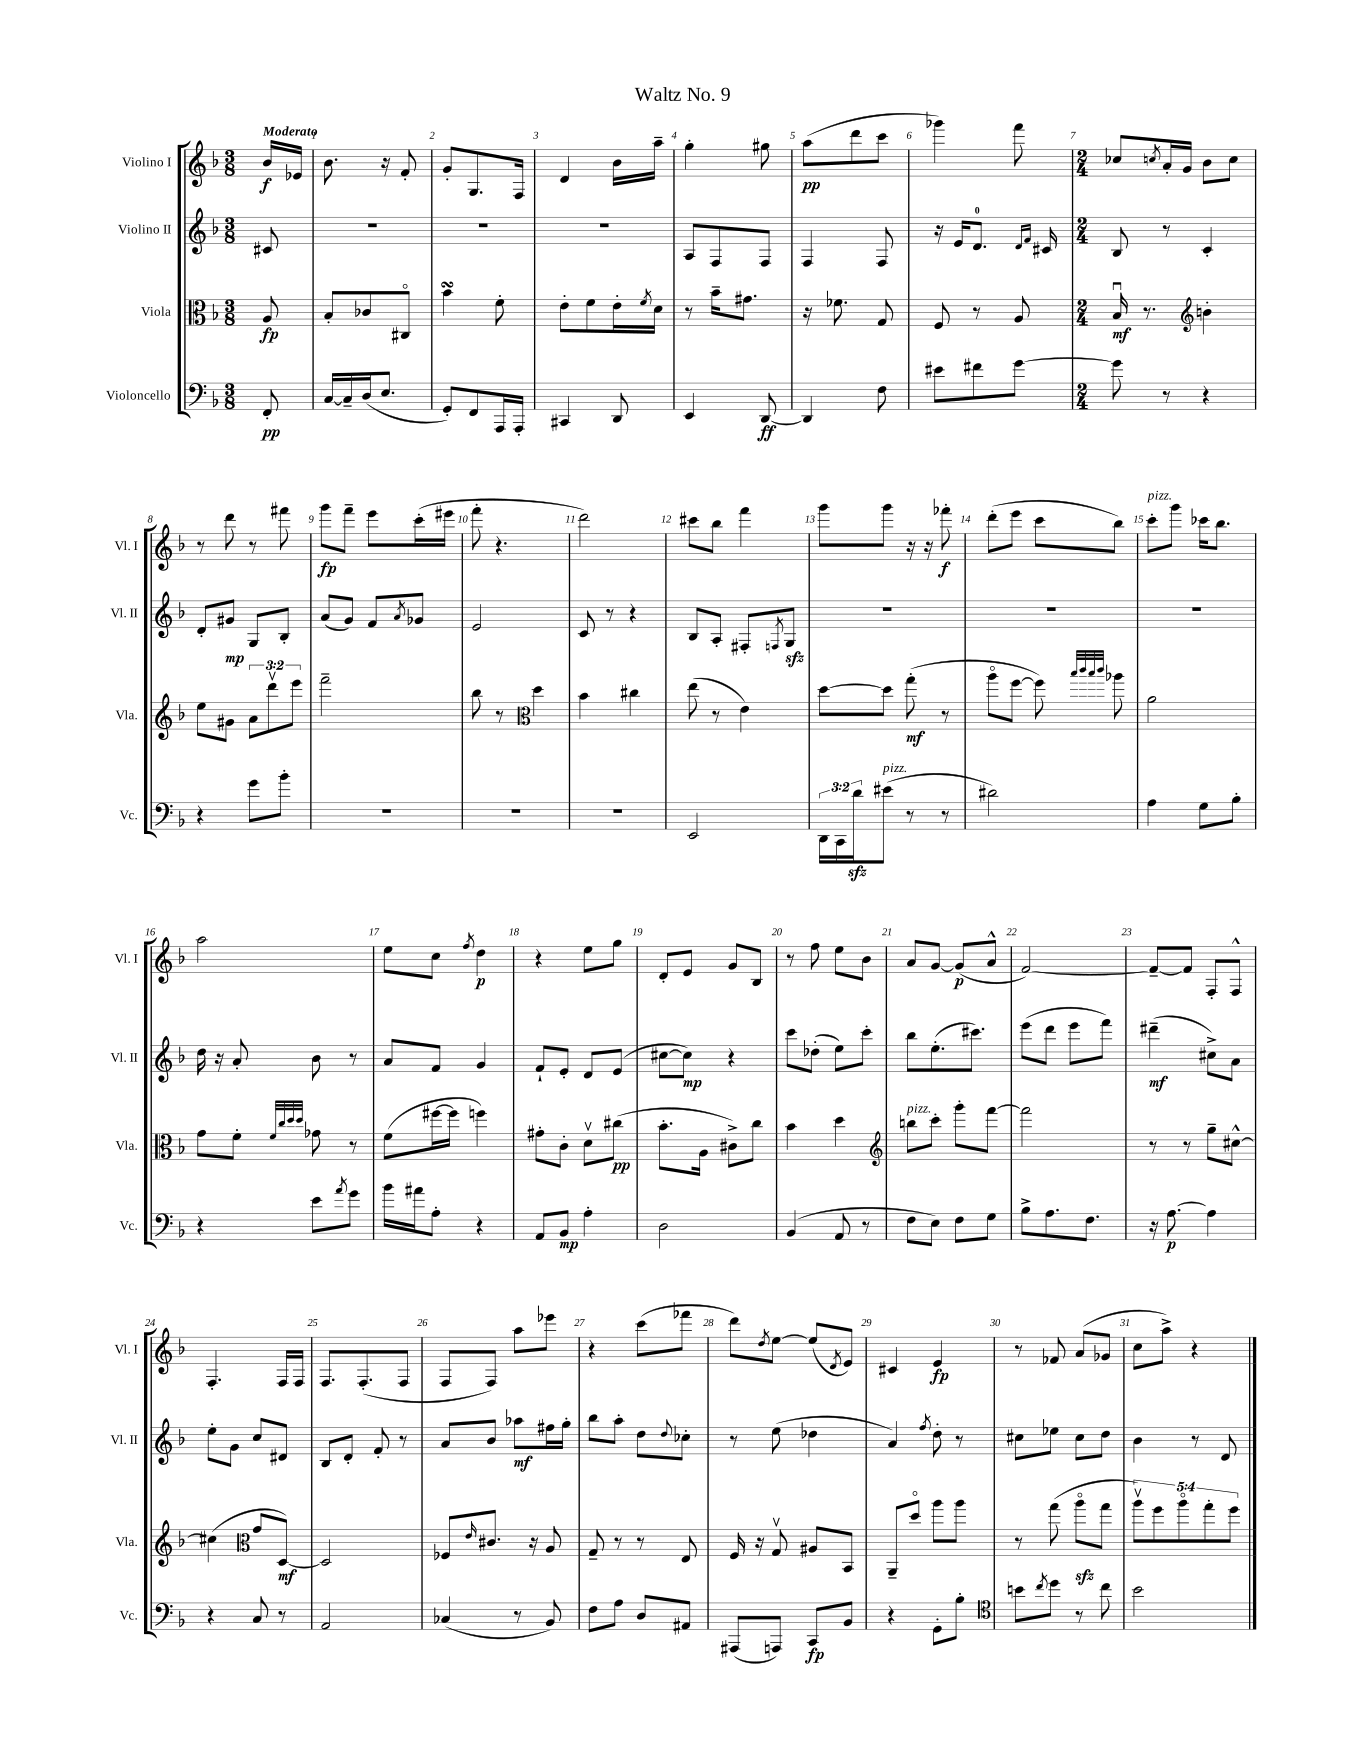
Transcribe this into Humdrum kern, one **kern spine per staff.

**kern	**dynam	**kern	**dynam	**kern	**dynam	**kern	**dynam
*part4	*part4	*part3	*part3	*part2	*part2	*part1	*part1
*staff4	*staff4	*staff3	*staff3	*staff2	*staff2	*staff1	*staff1
*I"Violoncello	*	*I"Viola	*	*I"Violino II	*	*I"Violino I	*
*I'Vc.	*	*I'Vla.	*	*I'Vl. II	*	*I'Vl. I	*
*clefF4	*	*clefC3	*	*clefG2	*	*clefG2	*
*k[b-]	*	*k[b-]	*	*k[b-]	*	*k[b-]	*
*M3/8	*	*M3/8	*	*M3/8	*	*M3/8	*
=	=	=	=	=	=	=	=
!	!	!	!	!	!	!LO:TX:a:B:t=Moderato	!
8FF'/	pp	8A/	fp	8c#X/	.	16b-/LL	f
.	.	.	.	.	.	16e-X/JJ	.
=1	=1	=1	=1	=1	=1	=1	=1
[16C/LL	.	8B-'/L	.	4.r	.	8.b-\	.
16C~/]	.	.	.	.	.	.	.
(16D/J	.	8c-X/	.	.	.	.	.
8.E/J	.	.	.	.	.	16r	.
.	.	8C#X/J	.	.	.	8f'/	.
=2	=2	=2	=2	=2	=2	=2	=2
8GG'/L)	.	4b-sSSs\	.	4.r	.	8g'/L	.
8FF/	.	.	.	.	.	8.G/	.
16AAA/L	.	8f'\	.	.	.	.	.
16AAA'/JJ	.	.	.	.	.	16F/Jk	.
=3	=3	=3	=3	=3	=3	=3	=3
4CC#X/	.	8e'\L	.	4.r	.	4d/	.
.	.	8f\	.	.	.	.	.
8DD/	.	16e'\L	.	.	.	16b-\LL	.
.	.	8qf/	.	.	.	.	.
.	.	16d\JJ	.	.	.	16aa~\JJ	.
=4	=4	=4	=4	=4	=4	=4	=4
4EE/	.	8r	.	8A/L	.	4gg'\	.
.	.	16b-~\KL	.	8F/	.	.	.
.	.	8.g#X\J	.	.	.	.	.
[8DD/	ff	.	.	8F/J	.	8gg#X\	.
=5	=5	=5	=5	=5	=5	=5	=5
4DD/]	.	16r	.	4F/	.	(8aa\L	pp
.	.	8.f-X\	.	.	.	.	.
.	.	.	.	.	.	8ddd\	.
8F\	.	8G/	.	8F/	.	8ccc\J	.
=6	=6	=6	=6	=6	=6	=6	=6
8e#X\L	.	8F/	.	16r	.	4ggg-X\)	.
.	.	.	.	16e/KL	.	.	.
8f#X\	.	8r	.	8.d/J	.	.	.
[8g\J	.	8A/	.	.	.	8fff\	.
.	.	.	.	16qqd/LL	.	.	.
.	.	.	.	16qqf/JJ	.	.	.
.	.	.	.	16c#X/	.	.	.
=7	=7	=7	=7	=7	=7	=7	=7
*M2/4	*	*M2/4	*	*M2/4	*	*M2/4	*
8g\]	.	16B-u/	mf	8B-/	.	8cc-X/L	.
.	.	8.r	.	.	.	.	.
.	.	.	.	.	.	8qccn/	.
8r	.	.	.	8r	.	16a'/L	.
.	.	.	.	.	.	16g/JJ	.
*	*	*clefG2	*	*	*	*	*
4r	.	4bn'\	.	4c'/	.	8b-\L	.
.	.	.	.	.	.	8cc\J	.
!!LO:LB:g=z
=8	=8	=8	=8	=8	=8	=8	=8
4r	.	8ee\L	.	8d'/L	.	8r	.
.	.	8g#X\J	.	8g#X/J	mp	8ddd\	.
8g\L	.	12a\L	.	8G/L	.	8r	.
.	.	12dddv\	.	.	.	.	.
8b-'\J	.	.	.	8B-'/J	.	8fff#X\	.
.	.	12eee\J	.	.	.	.	.
=9	=9	=9	=9	=9	=9	=9	=9
2r	.	2fff~\	.	(8a/L	.	8ggg\L	fp
.	.	.	.	8g/J)	.	8fff~\J	.
.	.	.	.	8f/L	.	8eee\L	.
.	.	.	.	8qa/	.	.	.
.	.	.	.	8g-X/J	.	(16ccc'\L	.
.	.	.	.	.	.	16eee#X\JJ	.
=10	=10	=10	=10	=10	=10	=10	=10
2r	.	8bb-\	.	2e/	.	8fff'\	.
.	.	8r	.	.	.	4.r	.
*	*	*clefC3	*	*	*	*	*
.	.	4dd\	.	.	.	.	.
=11	=11	=11	=11	=11	=11	=11	=11
2r	.	4b-\	.	8c/	.	2ddd\)	.
.	.	.	.	8r	.	.	.
.	.	4cc#X\	.	4r	.	.	.
=12	=12	=12	=12	=12	=12	=12	=12
2EE/	.	(8ee\	.	8B-/L	.	8ccc#X\L	.
.	.	8r	.	8A'/J	.	8bb-\J	.
.	.	4e\)	.	8F#X'/L	.	4fff\	.
.	.	.	.	8qFn/	.	.	.
.	.	.	.	8Gzz/J	.	.	.
=13	=13	=13	=13	=13	=13	=13	=13
24DD\LL	.	[8dd\L	.	2r	.	8ggg\L	.
24CC\	.	.	.	.	.	.	.
24dzz\J	.	.	.	.	.	.	.
!LO:TX:a:i:t=pizz.	!	!	!	!	!	!	!
(8e#X\J	.	8dd\J]	.	.	.	8ggg\J	.
8r	.	(8gg'\	mf	.	.	16r	.
.	.	.	.	.	.	16r	.
8r	.	8r	.	.	.	8fff-X'\	f
=14	=14	=14	=14	=14	=14	=14	=14
2d#X\)	.	8aa\L	.	2r	.	(8ddd'\L	.
.	.	[8ff\J	.	.	.	8eee\J	.
.	.	8ff\])	.	.	.	8ccc\L	.
.	.	32qqbb-/LLL	.	.	.	.	.
.	.	32qqccc/	.	.	.	.	.
.	.	32qqbb-/	.	.	.	.	.
.	.	32qqccc/JJJ	.	.	.	.	.
.	.	8aa-X\	.	.	.	8bb-\J)	.
=15	=15	=15	=15	=15	=15	=15	=15
!	!	!	!	!	!	!LO:TX:a:i:t=pizz.	!
4A\	.	2a\	.	2r	.	8ccc'\L	.
.	.	.	.	.	.	8ggg\J	.
8G\L	.	.	.	.	.	16ccc-X\KL	.
.	.	.	.	.	.	8.bb-\J	.
8B-'\J	.	.	.	.	.	.	.
!!LO:LB:g=z
=16	=16	=16	=16	=16	=16	=16	=16
4r	.	8g\L	.	16dd\	.	2aa\	.
.	.	.	.	16r	.	.	.
.	.	8f'\J	.	8a'/	.	.	.
.	.	32qqf/LLL	.	.	.	.	.
.	.	32qqcc/	.	.	.	.	.
.	.	32qqdd/	.	.	.	.	.
.	.	32qqdd/JJJ	.	.	.	.	.
8e\L	.	8g-X\	.	8b-\	.	.	.
8qa/	.	.	.	.	.	.	.
8g\J	.	8r	.	8r	.	.	.
=17	=17	=17	=17	=17	=17	=17	=17
16b-\LL	.	(8f\L	.	8a/L	.	8ee\L	.
16a#X\J	.	.	.	.	.	.	.
8A'\J	.	[16ff#X\L	.	8f/J	.	8cc\J	.
.	.	16ff#\JJ]	.	.	.	.	.
.	.	.	.	.	.	8qff/	.
4r	.	4ffn\)	.	4g/	.	4dd\	p
=18	=18	=18	=18	=18	=18	=18	=18
8AA/L	.	8g#X'\L	.	8f`/L	.	4r	.
8BB-/J	mp	8c'\J	.	8e'/J	.	.	.
4A'\	.	8dv\L	.	8d/L	.	8ee\L	.
.	.	(8cc#X\J	pp	(8e/J	.	8gg\J	.
=19	=19	=19	=19	=19	=19	=19	=19
2D\	.	8.b-'\L	.	[8cc#X\L	.	8d'/L	.
.	.	.	.	8cc#\J])	mp	8e/J	.
.	.	16A\Jk	.	.	.	.	.
.	.	8c#X^\L)	.	4r	.	8g/L	.
.	.	8cc\J	.	.	.	8B-/J	.
=20	=20	=20	=20	=20	=20	=20	=20
(4BB-/	.	4b-\	.	8ccc\L	.	8r	.
.	.	.	.	(8dd-X'\J	.	8ff\	.
8AA/	.	4dd\	.	8ee\L)	.	8ee\L	.
8r	.	.	.	8ccc'\J	.	8b-\J	.
=21	=21	=21	=21	=21	=21	=21	=21
*	*	*clefG2	*	*	*	*	*
!	!	!LO:TX:a:i:t=pizz.	!	!	!	!	!
8F\L	.	8bbn\L	.	8bb-\L	.	8a/L	.
8E\J)	.	8ccc'\J	.	(8.ee'\	.	[8g/J	.
8F\L	.	8ggg'\L	.	.	.	(8g/L]	p
.	.	.	.	8.ccc#X\J)	.	.	.
8G\J	.	[8fff\J	.	.	.	8a^^/J	.
=22	=22	=22	=22	=22	=22	=22	=22
8B-^\L	.	2fff\]	.	(8eee\L	.	[2f/)	.
8.A\	.	.	.	8ddd\J	.	.	.
.	.	.	.	8eee\L	.	.	.
8.F\J	.	.	.	.	.	.	.
.	.	.	.	8fff\J)	.	.	.
=23	=23	=23	=23	=23	=23	=23	=23
16r	.	8r	.	(4ddd#X~\	mf	8f~/L_	.
[8.A\	p	.	.	.	.	.	.
.	.	8r	.	.	.	8f/J]	.
4A\]	.	8gg~\L	.	8cc#X^\L)	.	8F'/L	.
.	.	[8cc#X^^\J	.	8a\J	.	8F^^/J	.
!!LO:LB:g=z
=24	=24	=24	=24	=24	=24	=24	=24
4r	.	(4cc#X\]	.	8ee'\L	.	4.F'/	.
.	.	.	.	8g\J	.	.	.
*	*	*clefC3	*	*	*	*	*
8C/	.	8g/L	.	8cc/L	.	.	.
8r	.	[8D/J)	mf	8d#X/J	.	16F/LL	.
.	.	.	.	.	.	16F/JJ	.
=25	=25	=25	=25	=25	=25	=25	=25
2AA/	.	2D/]	.	8B-/L	.	8.F/L	.
.	.	.	.	8d'/J	.	.	.
.	.	.	.	.	.	(8.F'/	.
.	.	.	.	8f'/	.	.	.
.	.	.	.	8r	.	8F/J	.
=26	=26	=26	=26	=26	=26	=26	=26
(4C-X/	.	8F-X/L	.	8a/L	.	8F/L	.
.	.	16qqe/	.	.	.	.	.
.	.	8.c#X/J	.	8b-/J	.	8F/J)	.
8r	.	.	.	8aa-X\L	mf	8aa\L	.
.	.	16r	.	.	.	.	.
8BB-/)	.	8A/	.	16ff#X\L	.	8eee-X\J	.
.	.	.	.	16gg'\JJ	.	.	.
=27	=27	=27	=27	=27	=27	=27	=27
8F\L	.	8G~/	.	8bb-\L	.	4r	.
8A\J	.	8r	.	8aa'\J	.	.	.
8D/L	.	8r	.	8dd\L	.	(8ccc\L	.
.	.	.	.	8qqdd/	.	.	.
8AA#X/J	.	8E/	.	8cc-X'\J	.	8fff-X\J	.
=28	=28	=28	=28	=28	=28	=28	=28
(8AAA#X/L	.	16F/	.	8r	.	8ddd\L)	.
.	.	16r	.	.	.	.	.
.	.	.	.	.	.	8qdd/	.
8AAAn/J)	.	8Gv/	.	(8ee\	.	[8ee\J	.
8CC/L	fp	8A#X/L	.	4dd-X\	.	(8ee/L]	.
.	.	.	.	.	.	8qd/	.
8BB-/J	.	8BB-/J	.	.	.	8e/J)	.
=29	=29	=29	=29	=29	=29	=29	=29
4r	.	8AA~/L	.	4a/)	.	4c#X/	.
.	.	8dd/J	.	.	.	.	.
.	.	.	.	8qff/	.	.	.
8GG'\L	.	8aa\L	.	8dd'\	.	4e/	fp
8B-'\J	.	8aa\J	.	8r	.	.	.
=30	=30	=30	=30	=30	=30	=30	=30
*clefC4	*	*	*	*	*	*	*
8bn\L	.	8r	.	8cc#X\L	.	8r	.
8qcc/	.	.	.	.	.	.	.
8dd\J	.	(8gg\	.	8ee-X\J	.	8f-X/	.
8r	.	8aazz\L	.	8cc#\L	.	(8a/L	.
8cc\	.	8gg\J	.	8dd\J	.	8g-X/J	.
=31	=31	=31	=31	=31	=31	=31	=31
2b-\	.	10aav\L)	.	4b-\	.	8cc\L	.
.	.	10ff\	.	.	.	.	.
.	.	.	.	.	.	8aa^\J)	.
.	.	10aa\	.	.	.	.	.
.	.	.	.	8r	.	4r	.
.	.	10gg'\	.	.	.	.	.
.	.	.	.	8d/	.	.	.
.	.	10ff\J	.	.	.	.	.
==	==	==	==	==	==	==	==
*-	*-	*-	*-	*-	*-	*-	*-
